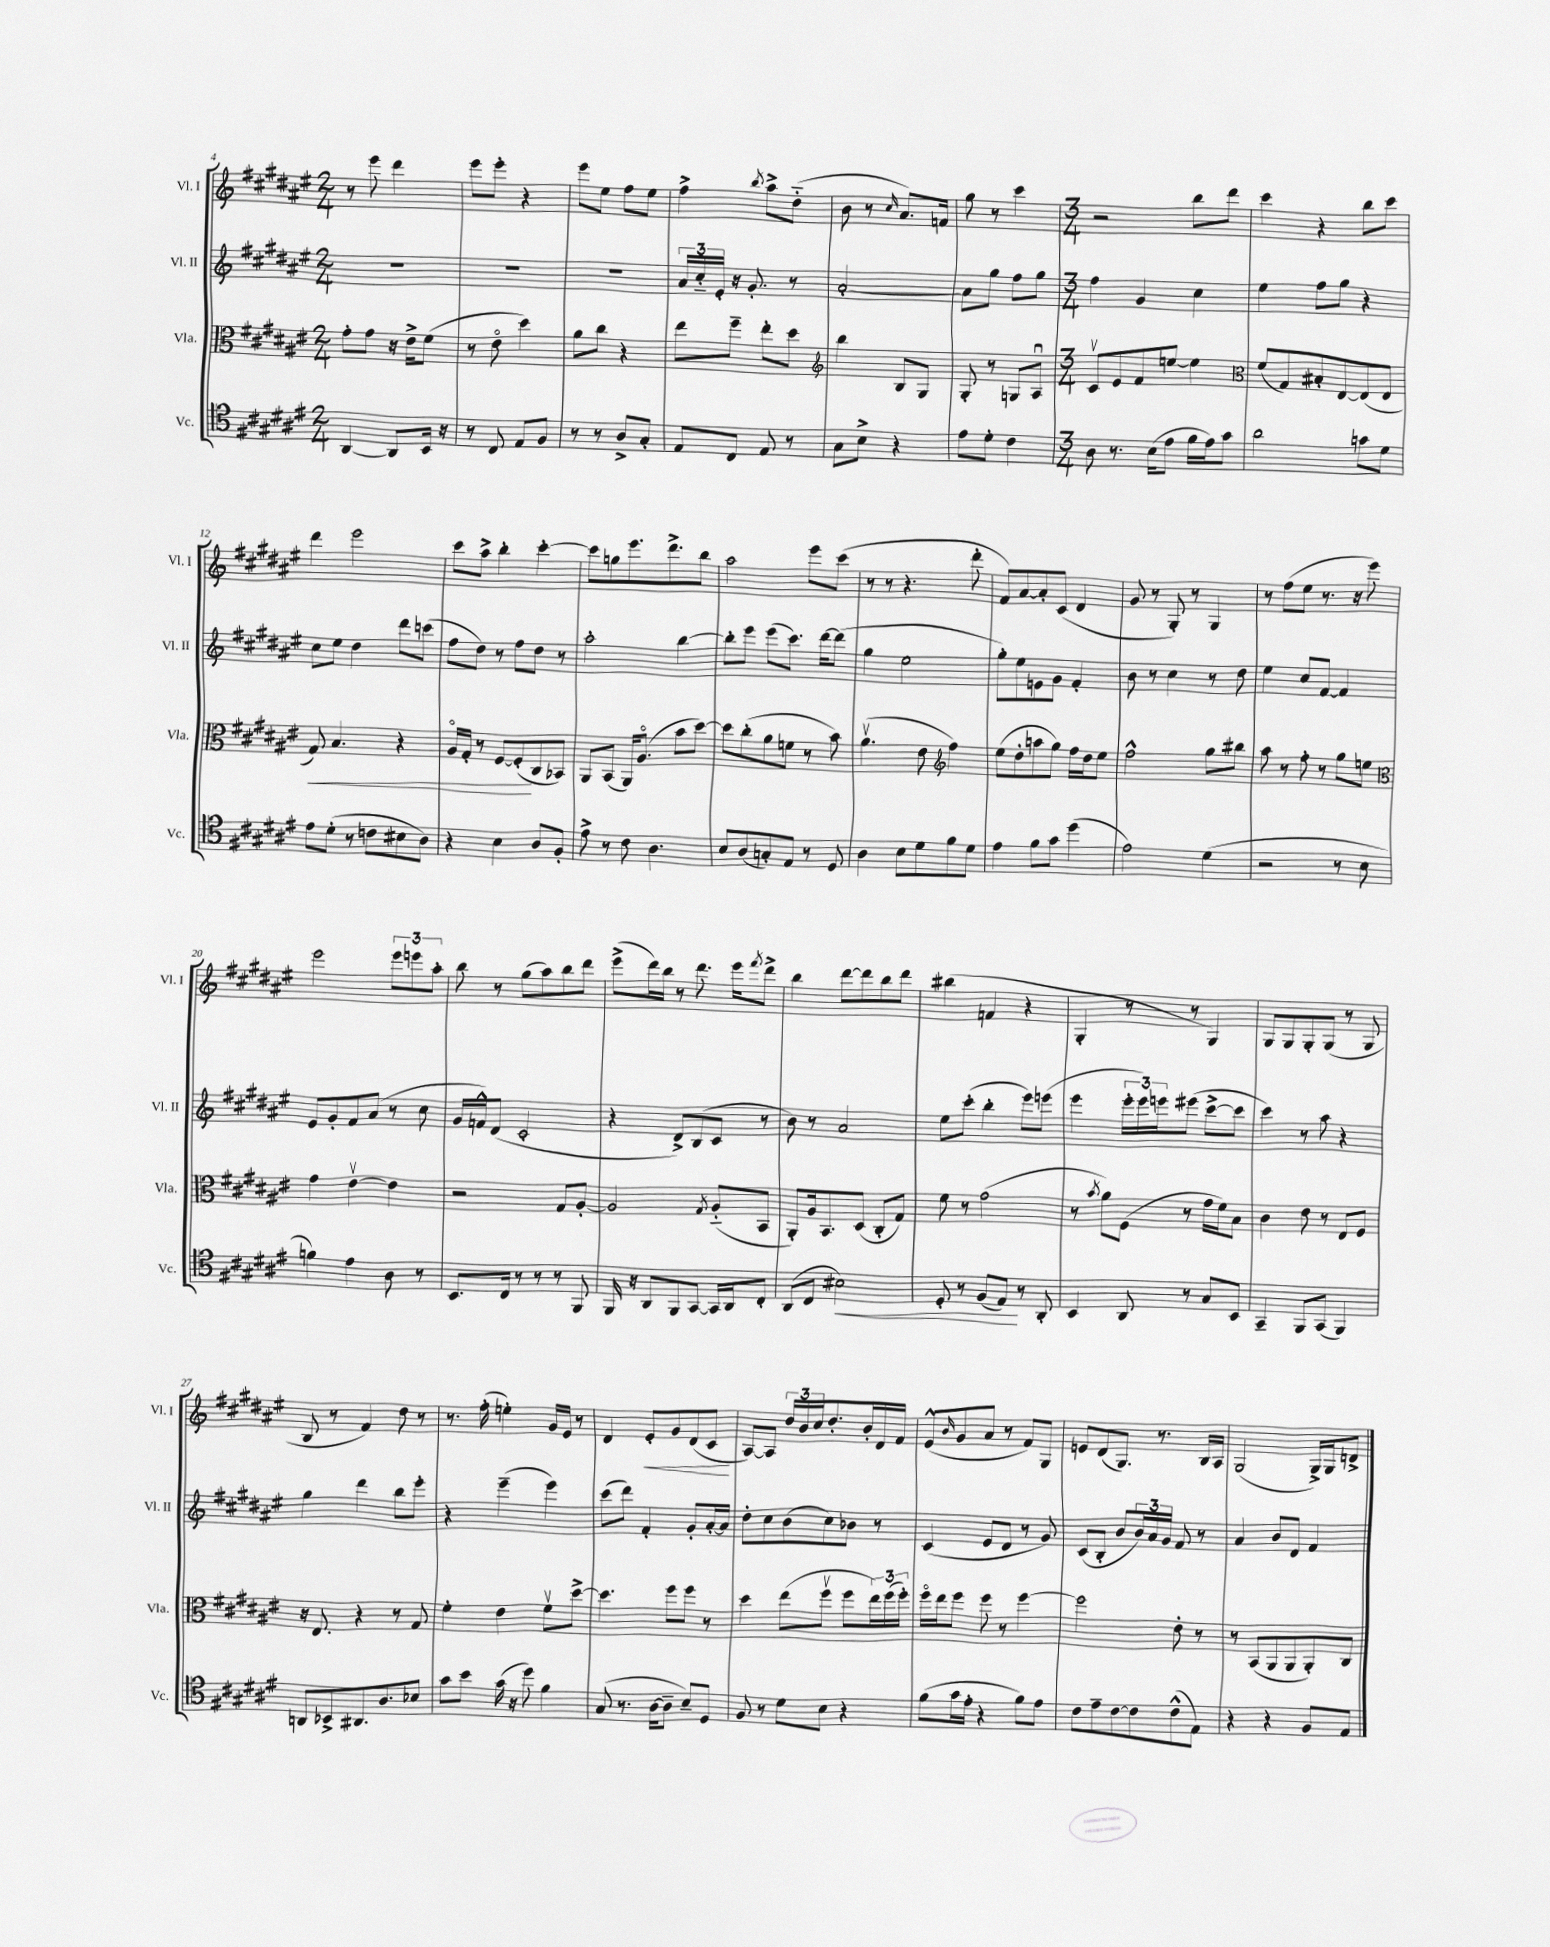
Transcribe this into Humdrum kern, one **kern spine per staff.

**kern	**kern	**kern	**kern
*staff4	*staff3	*staff2	*staff1
*clefC4	*clefC3	*clefG2	*clefG2
*k[f#c#g#d#a#e#]	*k[f#c#g#d#a#e#]	*k[f#c#g#d#a#e#]	*k[f#c#g#d#a#e#]
*M2/4	*M2/4	*M2/4	*M2/4
[4AA#	8g#'	2r	8r
.	8g#	.	8eee#
8AA#]	16r	.	4ddd#
.	16e#^	.	.
16BB	(8f#	.	.
16r	.	.	.
=	=	=	=
8r	8r	2r	8eee#
8C#	8e#o	.	8eee#'
8E#	4dd#)	.	4r
8F#	.	.	.
=	=	=	=
8r	8a#	2r	8eee#
8r	8cc#	.	8ee#
8A#^	4r	.	8ff#
8G#'	.	.	8ee#
=	=	=	=
8E#	8ee#	24a#	4ff#^
.	.	24cc#'~	.
.	.	24e#'	.
8C#	8ff#~	16r	.
.	.	8.g#'	.
.	.	.	8qbb
8E#	8ee#'	.	8aa#^
8r	8dd#	8r	(8dd#'~
=	=	=	=
*	*clefG2	*	*
8G#	4bb	[2a#'	8b
8B^	.	.	8r
.	.	.	16qqcc#
4r	8B	.	8.a#)
.	8G#	.	.
.	.	.	16f
=	=	=	=
8e#	8G#'	8a#]	8gg#
8d#'	8r	8gg#	8r
4c#	8G	8ff#	4ccc#
.	8A#u	8gg#	.
=	=	=	=
*M3/4	*M3/4	*M3/4	*M3/4
8A#	8c#v	4ff#	2r
8.r	8e#	.	.
.	8f#	4g#	.
(16B	.	.	.
8e#	[8ee	.	.
16f#	4ee]	4cc#	8bb
16e#)	.	.	.
8g#	.	.	8ddd#
=	=	=	=
*	*clefC3	*	*
2a#	(8f#	4ee#	4ccc#
.	8G#)	.	.
.	8B#'	8ff#	4r
.	[8E#	8gg#	.
8g	(8E#]	4r	8bb
8d#	8E#	.	8ccc#
=	=	=	=
8e#	8G#)	8cc#	4ddd#
(8d#'	4.B	8ee#	.
8r	.	4dd#	2eee#
8c	.	.	.
8B#	4r	8ddd#	.
8A#)	.	(8ccc	.
=	=	=	=
4r	16A#o	8ff#	8ccc#
.	16G#'	.	.
.	8r	8dd#)	8aa#^
4B	[8F#	8r	4bb'
.	(8F#']	8ff#	.
8A#	8C#	8dd#	[4ccc#'
8F#'	8BB-)	8r	.
=	=	=	=
8e#^	8AA#	2aa#'	8ccc#]
8r	(8BB	.	8gg
8c#	16AA#)	.	8.eee#
.	(8.A#o	.	.
4.A#	.	.	.
.	.	.	8.ddd#^
.	8b	[4bb	.
.	[8dd#)	.	8bb
=	=	=	=
8B	8dd#]	8bb']	2aa#
(8A#	(8cc#'	8eee#	.
8G')	8a#	(8eee#	.
8E#	8f	8.ccc#)	.
8r	8r	.	8eee#
.	.	[16ddd#	.
8D#	8b)	(8ddd#]	(8ccc#
=	=	=	=
4A#	(4.a#v	4gg#	8r
.	.	.	8r
8B	.	2ee#	4.r
8d#	8e#	.	.
*	*clefG2	*	*
8f#	4ff#)	.	.
8d#	.	.	8ddd#'
=	=	=	=
4e#	(8ee#	8gg#')	8f#)
.	8dd#'	8ee#	[8a#
8f#	8aa	8e	8a#']
8g#	8gg#)	8g#	(8c#
(4dd#	16ff#	4f#'	4d#
.	16dd#	.	.
.	8ee#	.	.
=	=	=	=
2e#)	2ff#^^	8b	8g#
.	.	8r	8r
.	.	4cc#	8G#')
.	.	.	8r
(4d#	8gg#	8r	4G#
.	8bb#	8dd#	.
=	=	=	=
2r	8aa#	4ee#	8r
.	8r	.	(8ff#
.	8ff#'	8cc#	8ee#
.	8r	[8f#	8.r
8r	8gg#	4f#]	.
.	.	.	16r
8B	8ee	.	8eee#)
=	=	=	=
*	*clefC3	*	*
4f)	4g#	8e#	2eee#
.	.	8g#'	.
4e#	[4e#v	8f#	.
.	.	(8a#	.
8A#	4e#]	8r	12eee#
.	.	.	12eee
8r	.	8cc#	.
.	.	.	12aa#'
=	=	=	=
8.BB	2r	16g#	8bb
.	.	16f^^)	.
.	.	(8d#	8r
16C#	.	.	.
8r	.	2c#'	(8gg#
8r	.	.	8aa#)
8r	8G#	.	8bb
8FF#	[8A#'	.	8ddd#
=	=	=	=
16FF#	2A#]	4r	(8eee#^
16r	.	.	.
8AA#	.	.	16ddd#)
.	.	.	16bb
8FF#	.	8d#^)	8r
[8GG#	.	(8B	8.ddd#
.	8qG#	.	.
16GG#]	(8A#'~	8c#	.
16AA#	.	.	16eee#
.	.	.	8qfff#
8C#'	8BB	8r	8ddd#^
=	=	=	=
(8AA#	8AA#')	8b)	4bb
8C#	16A#	8r	.
.	8.BB	.	.
2B#)	.	2a#	[8ddd#
.	(8D#	.	8ddd#]
.	8C#'	.	8bb
.	8G#)	.	8ddd#
=	=	=	=
8D#'	8f#	8ee#	(4bb#
8r	8r	(8ccc#'	.
(8F#	(2g#	4bb'	4f
8E#)	.	.	.
8r	.	8eee#)	4r
8AA#'	.	(8eee	.
=	=	=	=
4BB	8r	4eee#	4G#'
.	8qb	.	.
.	8a#)	.	.
8AA#	(8F#	24eee#'	8r
.	.	24eee#)	.
.	.	24eee	.
8r	8r	(8eee#	8r
8G#	16g#	[8ccc#^	4G#)
.	16f#)	.	.
8BB	8B	8ccc#]	.
=	=	=	=
4GG#~	4c#	4ccc#)	8G#
.	.	.	8G#
8FF#	8e#	8r	8G#'
(8GG#	8r	8aa#	(8G#
4FF#)	8E#	4r	8r
.	8F#	.	8G#
=	=	=	=
8AA	16r	4gg#	8B
.	8.E#	.	.
8BB-^	.	.	8r
8.AA#	4r	4ddd#	4f#)
8.A#	.	.	.
.	8r	8bb	8dd#
8B-	8G#	8eee#'	8r
=	=	=	=
8g#	4f#'	4r	8.r
8b	.	.	.
.	.	.	(16ff#'
(16g#	4e#	(4eee#~	4ee')
16r	.	.	.
8dd#)	.	.	.
4f#	8f#v	4eee#)	16g#
.	.	.	16e#
.	[8dd#^	.	8r
=	=	=	=
(8G#	4.dd#]	(8ccc#	4d#
8.r	.	8ddd#)	.
.	.	4f#'	8e#'
[16A#	.	.	.
8A#~]	8ff#	.	8g#
8B~)	8ff#	8g#'	(8d#
8D#	8r	[16a#'	8c#
.	.	16a#]	.
=	=	=	=
8F#	4dd#	8dd#'	[8A#)
8r	.	8cc#	8A#]
8d#	(8ee#	(8b	24dd#
.	.	.	24b
.	.	.	24cc#
8B	8ff#v	8cc#)	8.dd#'
4r	8ff#	8b-	.
.	.	.	16b'
.	24ee#)	8r	16d#
.	(24ff#	.	.
.	.	.	16f#
.	24ff#')	.	.
=	=	=	=
(8f#	16ff#o	(4c#	(8e#^^
.	16ee#	.	.
.	.	.	16qqb
16g#	8ff#	.	8g#
16e#'	.	.	.
4r	8ff#	8e#	8a#
.	8r	8d#	8r
8f#)	[4ff#	8r	8f#)
8e#	.	8g#)	8G#
=	=	=	=
8c#	2ff#]	(8c#	8e
8e#~	.	8B'	(8d#
[8c#	.	8b	8.G#)
8c#]	.	24b)	.
.	.	24a#	.
.	.	.	8.r
.	.	24g#	.
(8c#^^	8e#'	8f#	.
8E#)	8r	8r	16B
.	.	.	16A#
=	=	=	=
4r	8r	4a#	(2G#
.	(8BB	.	.
4r	8AA#	8b	.
.	8AA#	8d#	.
8F#	8AA#')	4f#	16G#^)
.	.	.	16G#
8E#	8C#	.	8d^
==	==	==	==
*-	*-	*-	*-
